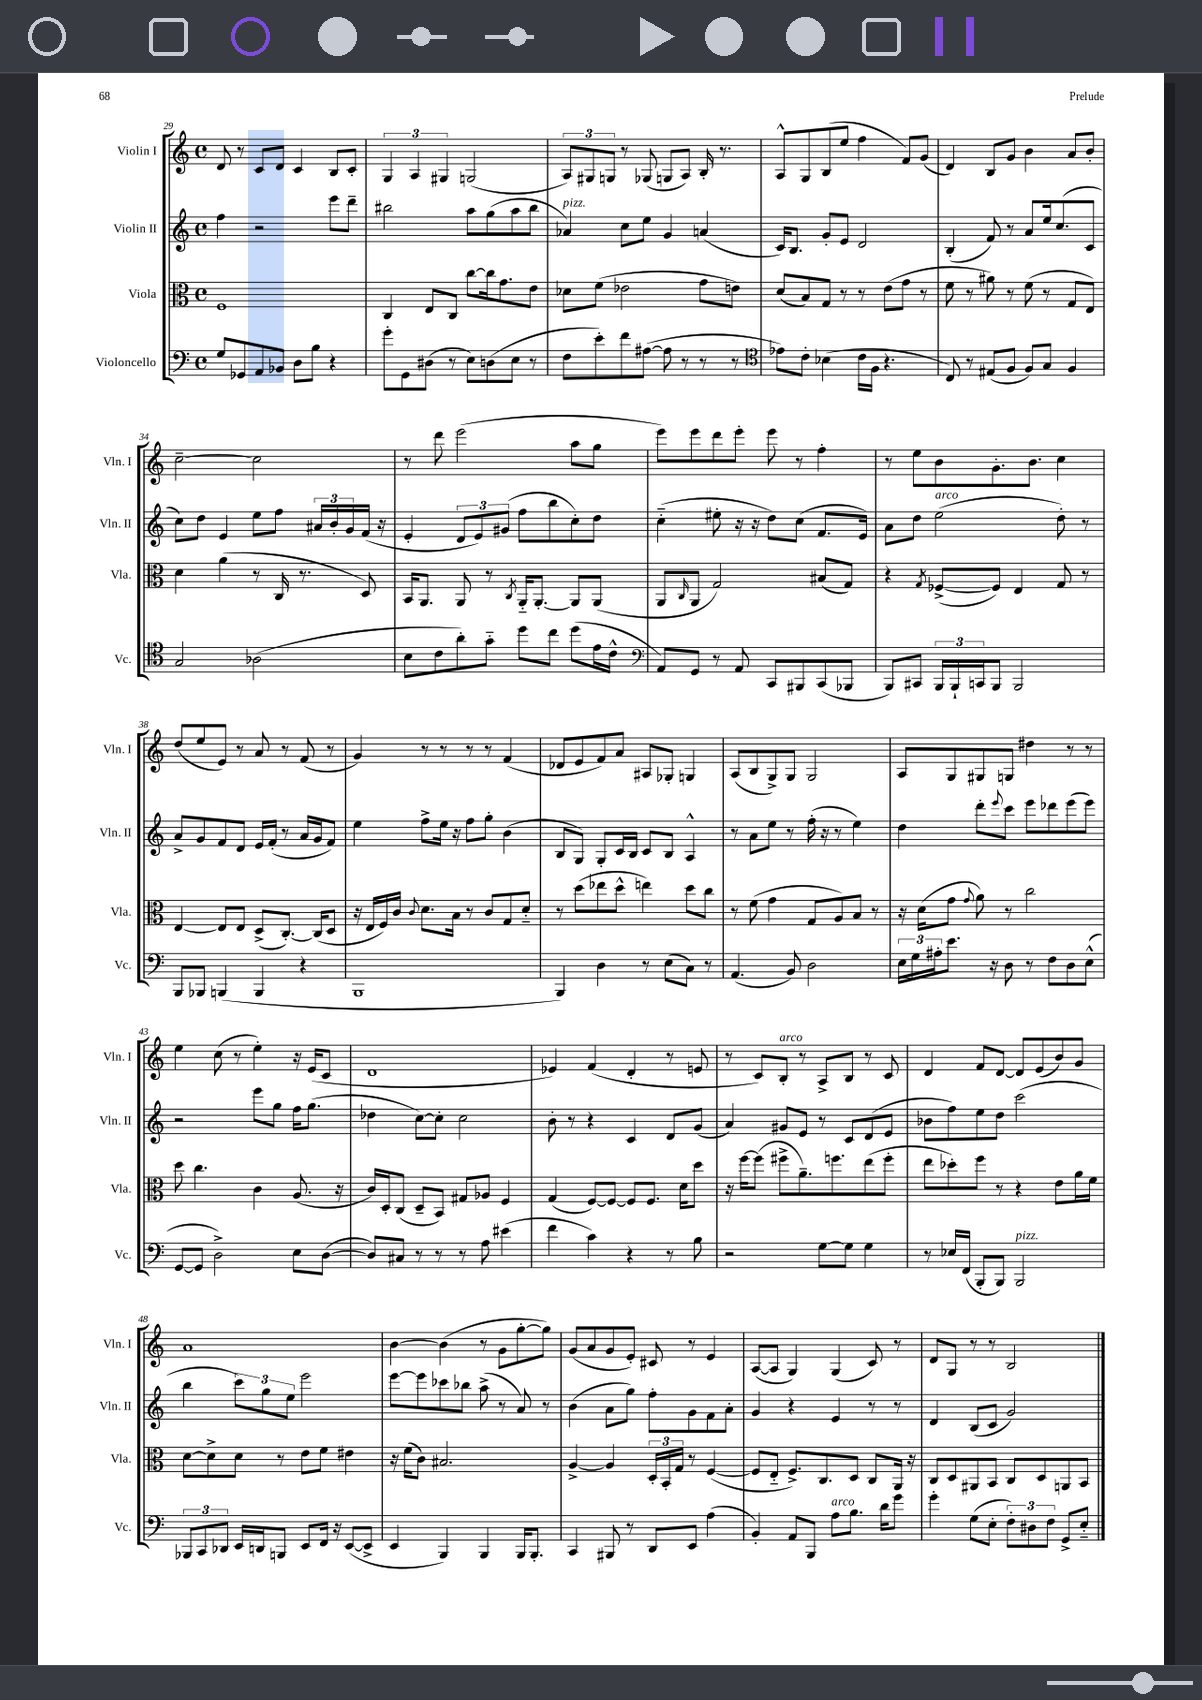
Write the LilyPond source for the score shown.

<<
\new StaffGroup <<
\new Staff = "s0" \with { instrumentName = "Violin I" shortInstrumentName = "Vln. I" } {
    \clef treble \key c \major \defaultTimeSignature \time 4/4
    d'8 r8 c'8 d'8 c'4 b8 c'8-. |
    \tuplet 3/2 { g4 a4 gis4 } g2( |
    \tuplet 3/2 { a8) gis8 g8 } r8 ges8( g8 a8) b16-. r8. |
    a8-^ g8 b8( e''8 f''4 f'8) g'8( |
    d'4) b8 g'8 b'4 a'8 b'8-. |
    c''2~-- c''2 |
    r8 d'''8 e'''2( a''8 g''8 |
    e'''8) e'''8 d'''8 e'''8-. e'''8 r8 f''4-. |
    r8 e''8 b'8 g'8.-. b'8. c''4 |
    d''8( e''8 e'8) r8 a'8 r8 f'8( r8 |
    g'4) r8 r8 r8 r8 f'4( |
    des'8 e'8 f'8) a'8 ais8 ges8-. g4 |
    a8( b8 g8->) g8 g2 |
    a8 g8 gis8 g8 dis''4 r8 r8 |
    e''4 c''8( r8 e''4-.) r16 e'16( c'8 |
    d'1 |
    ees'4) f'4( d'4-. r8 e'8 |
    r8 c'8) b8-.^\markup { \italic "arco" } r8 a8-> b8 r8 c'8 |
    d'4 f'8 d'8~ d'8 e'8( b'8) g'8 |
    a'1 |
    b'4~ b'4( r8 g'8 g''8~-. g''8) |
    g'8( a'8 g'8 e'8-.) cis'8 r8 e'4 |
    a8~( a8 g4) g4( c'8) r8 |
    d'8 g8 r8 r8 b2 \bar "|." |
}
\new Staff = "s1" \with { instrumentName = "Violin II" shortInstrumentName = "Vln. II" } {
    \clef treble \key c \major \defaultTimeSignature \time 4/4
    f''4 r2 e'''8 d'''8-- |
    bis''2 a''8 g''8( a''8 bis''8 |
    aes'4^\markup { \italic "pizz." }) c''8 e''8 g'4 a'4( |
    c'16) b8. g'8-. e'8 d'2 |
    b4-.( f'8) r8 a'8 e''16 c''8.( c'8 |
    c''8) d''8 e'4 e''8 f''8 \tuplet 3/2 { ais'16 b'16-. g'16 } f'16( r16 |
    e'4-. \tuplet 3/2 { d'8 e'8) gis'8( } f''8 b''8 c''8-.) d''8 |
    c''4-_( eis''8-. r16 r16 d''8) c''8( f'8. e'16) |
    a'8 d''8 e''2^\markup { \italic "arco" }( d''8-.) r8 |
    a'8-> g'8 f'8 d'8 e'16 f'16-.( r8 a'16 g'16 f'8) |
    e''4 f''8-> e''16 r16 f''8 g''8-. b'4( |
    b8 g8) g8-. c'16 b16 c'8 b8 a4-^ |
    r8 a'8 e''8 r8 f''16-.( r16 r8 e''4) |
    d''4 d'''8-. \appoggiatura { e'''8 } c'''8 e'''8 des'''8 e'''8( e'''8) |
    r2 e'''8 g''8 f''16 g''8.( |
    des''4 c''8~) c''8-. c''2 |
    b'8-. r8 r4 c'4 d'8 g'8( |
    a'4) gis'8 e'8 r8 c'8 d'8( e'8 |
    bes'8 f''8) e''8 d''8 c'''2( |
    b''4 \tuplet 3/2 { c'''8) g''8 e''8 } e'''2 |
    e'''8~ e'''8 ces'''8 bes''8 a''8->( r8 a'8) r8 |
    b'4( a'8 g''8) f''8-. g'8 f'8 a'8-. |
    g'4 r4 e'4 r8 r8 |
    d'4 b8( c'8 g'2) \bar "|." |
}
\new Staff = "s2" \with { instrumentName = "Viola" shortInstrumentName = "Vla." } {
    \clef alto \key c \major \defaultTimeSignature \time 4/4
    f1 |
    c4 e8 c8 c''8~ c''16 g'8. e'8 |
    des'8 f'8( ees'2 g'8 e'8) |
    d'8( b8) g8 r8 r8 e'8( g'8 r8 |
    f'8 r8 ais'8) r8 f'8( r8 g8 e8) |
    d'4 a'4( r8 c16 r8. d8) |
    b,16 a,8. a,8 r8 \acciaccatura { c8 } a,16-_ a,8.~-. a,8 a,8( |
    a,8 \grace { c16 } a,8 g2) bis8( g8) |
    r4 \acciaccatura { g8 } fes8~->( fes8) e4 g8 r8 |
    e4~ e8 e8 d8->( c8.~-.) c16( d8 |
    r16 e16 f16) c'16 \appoggiatura { c'8 } d'8. b16 r8 c'8 g8 d'8-_ |
    r8 d''8( ees''8 d''8-^ e''4) d''8 c''8 |
    r8 f'8( g'4 g8 a8) b8 r8 |
    r16 d'16( g'8 \appoggiatura { g'8 } a'8) r8 c''2 |
    d''8 c''4. c'4 a8.( r16 |
    c'16) d16-. c8( d8-- b,8) gis8 aes8 f4 |
    g4( f8~) f8~ f8 f8. d'16 d''8 |
    r16 f''16~ f''8( fis''8-> a'8.--) f''8. e''8( f''8-. |
    e''8 des''8-.) f''8 r8 r4 e'8 a'16 f'16 |
    d'8~ d'8-> d'8 r8 e'8 f'8 eis'4 |
    r16 f'16( c'8) bis2. |
    a4~-> a4 \tuplet 3/2 { d16-. b,16-. g16 } r8 f4~( |
    f8 e8-_ f8.->) c8. d8 c8 a,16 r16 |
    c8 d8 ais,8 b,8 c8 d8 a,8 b,8 \bar "|." |
}
\new Staff = "s3" \with { instrumentName = "Violoncello" shortInstrumentName = "Vc." } {
    \clef bass \key c \major \defaultTimeSignature \time 4/4
    g8 ges,8 a,8 bes,8 d8 b8 r4 |
    g'8-. g,8 dis8( r8 e8) d8( e8 r8 |
    f8 e'8-.) f'8 ais8~( ais8 r8 r8 r8 |
    \clef tenor ees'8) c'8-. bes4( c'16 f16 r4. |
    c8) r8 eis8( f8 f8) g8 f4 |
    g2 aes2( |
    b8 c'8 a'8-.) g'8-_ d''8 c''8 d''8( e'16 c'16-^ |
    \clef bass a,8) g,8 r8 a,8 c,8 bis,,8 c,8( bes,,8 |
    b,,8) cis,8 \tuplet 3/2 { b,,16 b,,16-! c,16 } b,,8 b,,2 |
    b,,8 bes,,8 b,,4( b,,4 r4 |
    b,,1 |
    b,,4) d4 r8 e8( c8) r8 |
    a,4.( b,8) d2 |
    \tuplet 3/2 { e16 g16 ais16-. } e'8. r16 d8 r8 f8 d8 e8-^( |
    g,8~ g,8 d2->) e8 d8~( |
    d8) cis8 r8 r8 r8 a8 eis'4( |
    f'4 c'4) r4 r8 b8 |
    r2 g8~ g8 g4 |
    r8 ees16 f,16( b,,8-. b,,8) b,,2^\markup { \italic "pizz." } |
    \tuplet 3/2 { bes,,8 c,8 des,8 } e,16 d,16 b,,8 e,8 f,16 r16 e,8~( e,8-> |
    e,4 b,,4) b,,4 b,,16 b,,8.-. |
    c,4 bis,,8 r8 d,8 e,8 a4( |
    b,4-.) a,8 b,,8 a8^\markup { \italic "arco" } b8. d'16 g'8 |
    g'4-. g8( e8-. \tuplet 3/2 { f8-.) dis8 f8 } g,8-> e8-_ \bar "|." |
}
>>
>>
\layout { \context { \Score currentBarNumber = #29 } }
